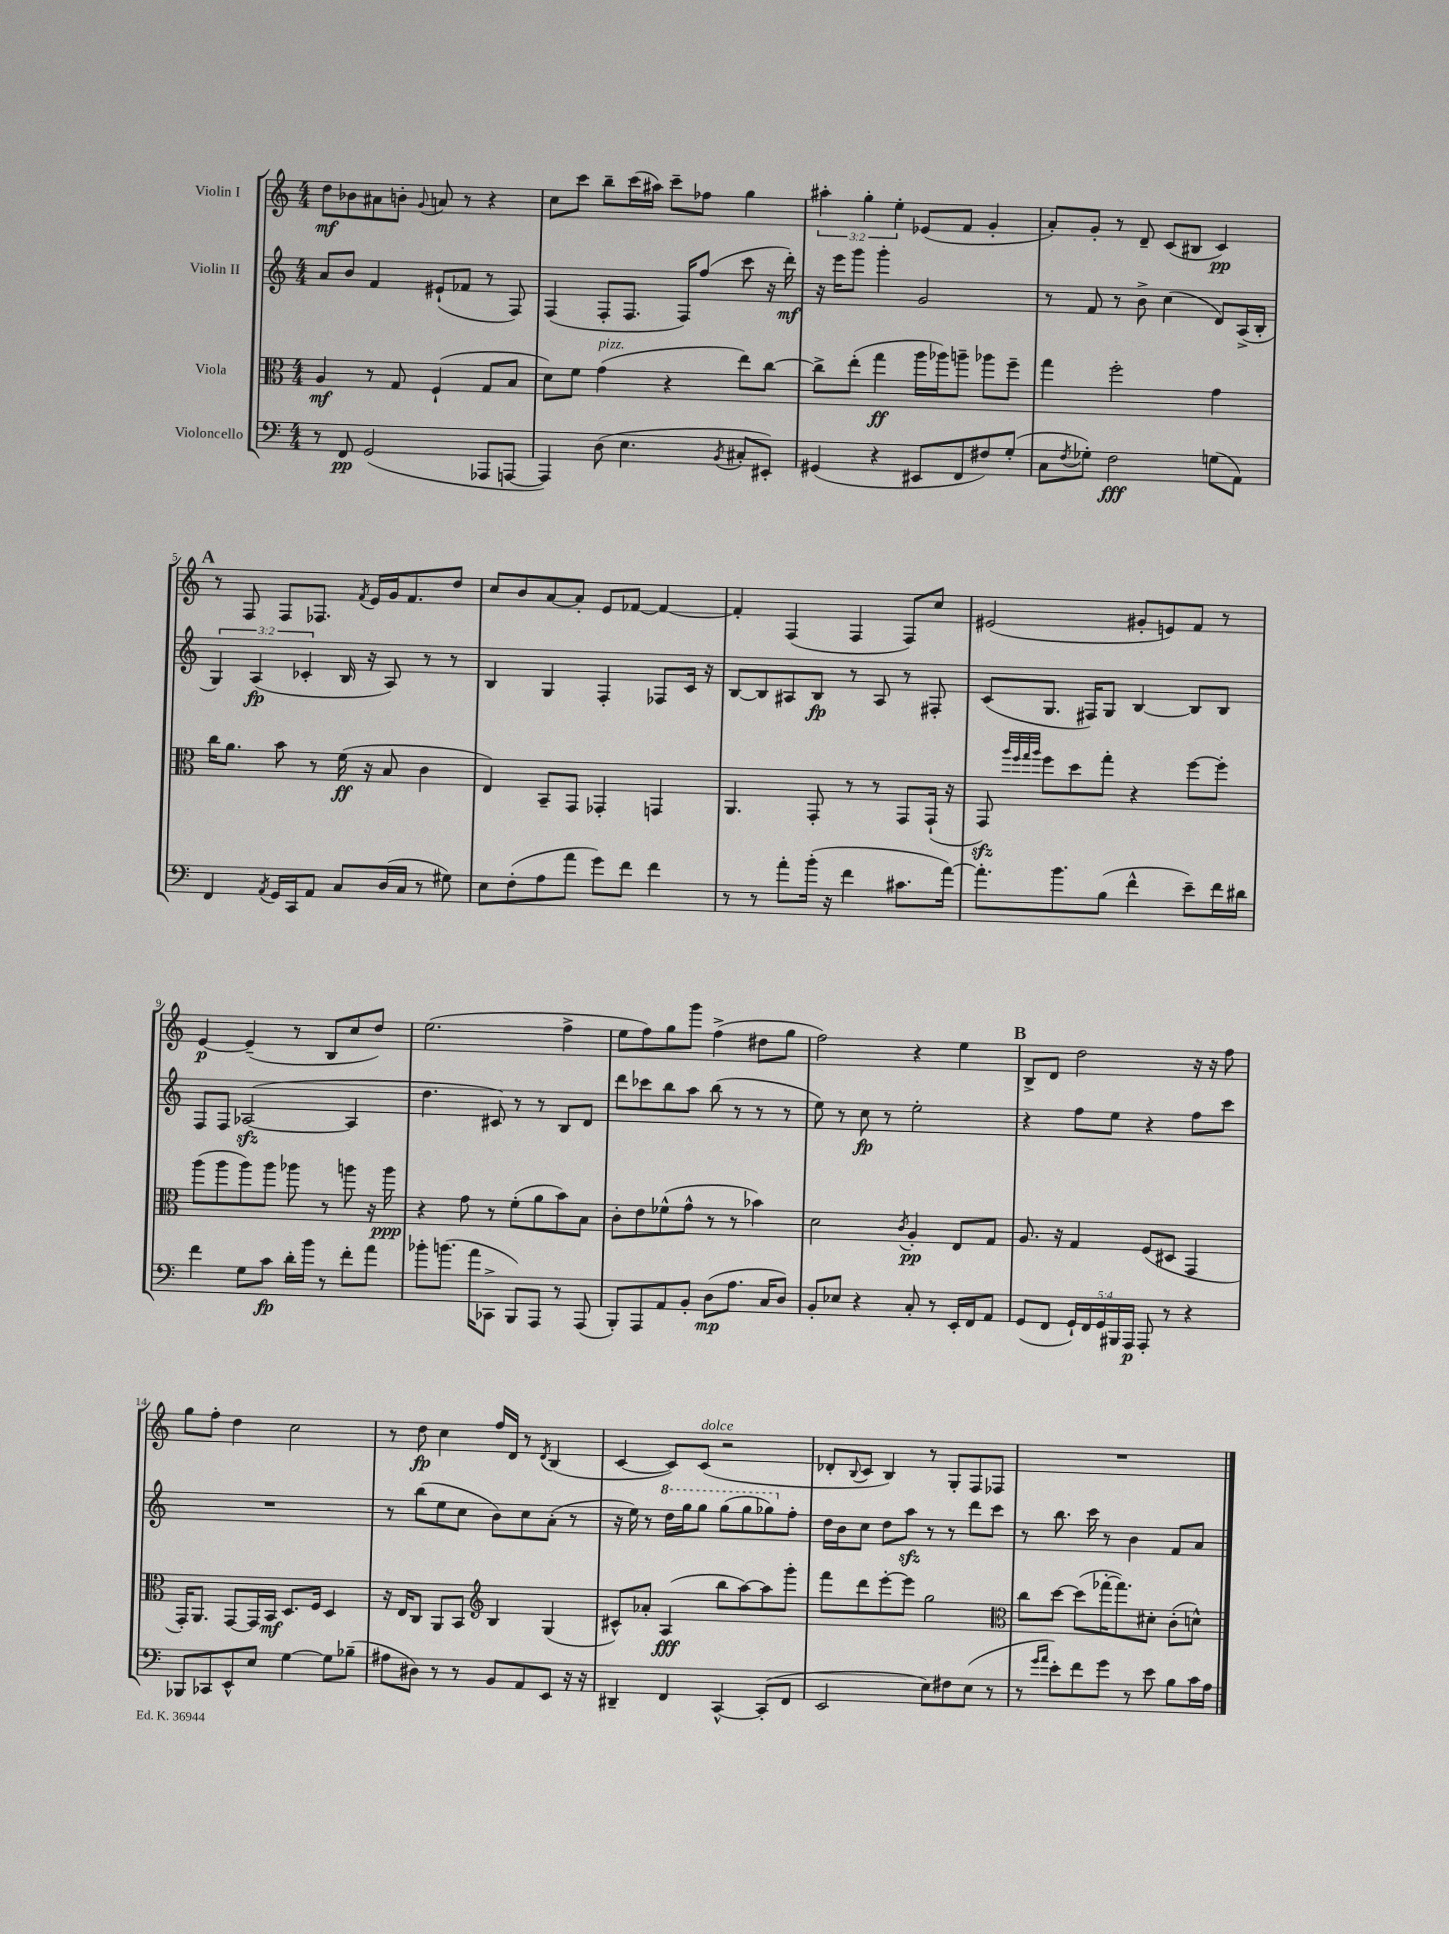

**kern	**dynam	**kern	**dynam	**kern	**dynam	**kern	**dynam
*part4	*part4	*part3	*part3	*part2	*part2	*part1	*part1
*staff4	*staff4	*staff3	*staff3	*staff2	*staff2	*staff1	*staff1
*I"Violoncello	*	*I"Viola	*	*I"Violin II	*	*I"Violin I	*
*clefF4	*	*clefC3	*	*clefG2	*	*clefG2	*
*k[]	*	*k[]	*	*k[]	*	*k[]	*
*M4/4	*	*M4/4	*	*M4/4	*	*M4/4	*
=1	=1	=1	=1	=1	=1	=1	=1
8r	.	4A/	mf	8a/L	.	8dd\L	mf
8FF/	pp	.	.	8b/J	.	8b-X\	.
(2GG/	.	8r	.	4f/	.	8a#X\	.
.	.	8G/	.	.	.	8bn'\J	.
.	.	.	.	.	.	8qqg/	.
.	.	(4F`/	.	(8e#X`/L	.	8an/	.
.	.	.	.	8f-X/J	.	8r	.
8AAA-X/L	.	8G/L	.	8r	.	4r	.
[8AAAn/J	.	8B/J	.	8F/)	.	.	.
=2	=2	=2	=2	=2	=2	=2	=2
4AAA/])	.	8d\L)	.	(4F/	.	8cc\L	.
.	.	8f\J	.	.	.	8ccc\J	.
!	!	!LO:TX:a:i:t=pizz.	!	!	!	!	!
(8D\	.	(4g\	.	8F'/L	.	8bb~\L	.
4.E\	.	.	.	8.F/J	.	(16ccc\L	.
.	.	.	.	.	.	16aa#X\JJ)	.
.	.	4r	.	.	.	8ccc~\L	.
.	.	.	.	16F/KL)	.	.	.
.	.	.	.	(8ff/J	.	8ff-X\J	.
8qBB/	.	.	.	.	.	.	.
8C#X'/L	.	8ee\L)	.	8ccc\	.	4gg\	.
8EE#X'/J)	.	[8cc\J	.	16r	.	.	.
.	.	.	.	16ddd'\)	mf	.	.
=3	=3	=3	=3	=3	=3	=3	=3
(4GG#X/	.	8cc^\L]	.	16r	.	6aa#X'\	.
.	.	.	.	16eee\KL	.	.	.
.	.	(8ee'\J	.	8ggg\J	.	.	.
.	.	.	.	.	.	6gg'\	.
4r	.	4gg\	ff	4ggg'\	.	.	.
.	.	.	.	.	.	6ee'\	.
8EE#X/L	.	16aa\LL	.	2g/	.	(8e-X/L	.
.	.	16aa-X\J)	.	.	.	.	.
8FF/	.	8aan~\J	.	.	.	8f/J	.
8F#X/)	.	8aa-X\L	.	.	.	4g'/	.
(8G'/J	.	8ff~\J	.	.	.	.	.
=4	=4	=4	=4	=4	=4	=4	=4
8C\L	.	4gg\	.	8r	.	8a'/L)	.
8qF/	.	.	.	.	.	.	.
8G-X'\J)	.	.	.	8f/	.	8g'/J	.
2F\	fff	2ff'\	.	8r	.	8r	.
.	.	.	.	8b^\	.	8d~/	.
.	.	.	.	(4cc\	.	(8c/L	.
.	.	.	.	.	.	8B#X/J	.
(8Gn\L	.	4g\	.	8d/L)	.	4c/)	pp
8AA\J)	.	.	.	(16A^/L	.	.	.
.	.	.	.	16B'/JJ	.	.	.
!!LO:LB:g=z
!!LO:REH:place=s1:t=A
=5	=5	=5	=5	=5	=5	=5	=5
4FF/	.	16cc\KL	.	6G/)	.	8r	.
.	.	8.a\J	.	.	.	.	.
.	.	.	.	.	.	8F/	.
.	.	.	.	(6A/	fp	.	.
8qAA/	.	.	.	.	.	.	.
16GG/LL	.	8b\	.	.	.	8F/L	.
16CC/J	.	.	.	.	.	.	.
.	.	.	.	6c-X'/	.	.	.
8AA/J	.	8r	.	.	.	8.F-X/J	.
8C/L	.	(16f\	ff	16B/	.	.	.
.	.	.	.	.	.	8qf/	.
.	.	16r	.	16r	.	16e/LL	.
(16D/L	.	8B/	.	8A/)	.	16g/J	.
16C/JJ	.	.	.	.	.	8.f/	.
8r	.	4c\	.	8r	.	.	.
8G#X\)	.	.	.	8r	.	8dd/J	.
=6	=6	=6	=6	=6	=6	=6	=6
8E\L	.	4E/)	.	4B/	.	8cc/L	.
(8F'\	.	.	.	.	.	8b/	.
8A\	.	8BB~/L	.	4G/	.	[8a/	.
8a\J	.	8GG/J	.	.	.	8a'/J]	.
8g\L)	.	4GG-X'/	.	4F'/	.	8e/L	.
8f\J	.	.	.	.	.	[8f-X/J	.
4f\	.	4GGn/	.	8F-X/L	.	4f-/_	.
.	.	.	.	16c/Jk	.	.	.
.	.	.	.	16r	.	.	.
=7	=7	=7	=7	=7	=7	=7	=7
8r	.	4.AA/	.	[8B/L	.	4f-'/]	.
8r	.	.	.	8B/]	.	.	.
8a'\L	.	.	.	8A#X/	.	(4F/	.
(16b'\Jk	.	8GG'/	.	8B/J	fp	.	.
16r	.	.	.	.	.	.	.
4f\	.	8r	.	8r	.	4F/	.
.	.	8r	.	8A#/	.	.	.
8.c#X\L	.	8GG/L	.	8r	.	8F/L)	.
.	.	(16GG`/Jk	.	8F#X'/	.	8cc/J	.
[16a\Jk)	.	16r	.	.	.	.	.
=8	=8	=8	=8	=8	=8	=8	=8
8.a'\L]	.	8GGzz/)	.	(8c/L	.	(2e#X/	.
.	.	32qqaa/LLL	.	.	.	.	.
.	.	32qqff/	.	.	.	.	.
.	.	32qqgg/	.	.	.	.	.
.	.	32qqaa/JJJ	.	.	.	.	.
.	.	8ff\L	.	8.G/J	.	.	.
8.b\	.	.	.	.	.	.	.
.	.	8dd\	.	.	.	.	.
.	.	.	.	16F#X/KL)	.	.	.
(8B\J	.	8gg'\J	.	8G/J	.	.	.
4f^^\	.	4r	.	[4B/	.	8g#X'/L	.
.	.	.	.	.	.	8en/)	.
8e~\L)	.	[8ff\L	.	8B/L]	.	8f/J	.
16f\L	.	8ff'\J]	.	8B/J	.	8r	.
16d#X\JJ	.	.	.	.	.	.	.
!!LO:LB:g=z
=9	=9	=9	=9	=9	=9	=9	=9
4f\	.	(8aa\L	.	8F/L	.	[4e/	p
.	.	8aa\	.	8F/J	.	.	.
8G\L	.	8aa\)	.	([2A-Xzz/	.	(4e~/]	.
8c\J	fp	8aa\J	.	.	.	.	.
16d'\LL	.	8aa-X\	.	.	.	8r	.
16b\JJ	.	.	.	.	.	.	.
8r	.	8r	.	.	.	8B/L	.
8f'\L	.	8aan\	.	4A-/]	.	8cc/	.
8a\J	.	16r	.	.	.	8dd/J)	.
.	.	16aa\	ppp	.	.	.	.
=10	=10	=10	=10	=10	=10	=10	=10
8b-X'\L	.	4r	.	4.dd\	.	(2.ee\	.
(8.bn\J	.	.	.	.	.	.	.
.	.	8g\	.	.	.	.	.
16a\KL	.	.	.	.	.	.	.
8CC-X^\J	.	8r	.	8c#X/)	.	.	.
8BBB/L)	.	(8f'\L	.	8r	.	.	.
8AAA/J	.	8a\	.	8r	.	.	.
8r	.	8b\)	.	8B/L	.	4ff^\	.
(8AAA/	.	8B\J	.	8d/J	.	.	.
=11	=11	=11	=11	=11	=11	=11	=11
8BBB'/L)	.	8c'\L	.	8ddd\L	.	8ee\L	.
8AAA/	.	8e\	.	8ccc-X\	.	8ff\)	.
8AA/	.	(8f-X^^\	.	8bb\	.	8gg\	.
8BB'/J	.	8g^^\J	.	8aa\J	.	8ggg\J	.
(8D\L	mp	8r	.	(8bb\	.	(4ff^\	.
8.A\J	.	8r	.	8r	.	.	.
.	.	4b-X\)	.	8r	.	8dd#X\L	.
16C/KL	.	.	.	.	.	.	.
8D/J)	.	.	.	8r	.	8gg\J	.
=12	=12	=12	=12	=12	=12	=12	=12
8BB'/L	.	2d\	.	8ee\)	.	2ff\)	.
8E-X/J	.	.	.	8r	.	.	.
4r	.	.	.	8cc\	fp	.	.
.	.	.	.	8r	.	.	.
.	.	8qc/	.	.	.	.	.
8C'/	.	4A'/	pp	2ee'\	.	4r	.
8r	.	.	.	.	.	.	.
16EE'/LL	.	8E/L	.	.	.	4ee\	.
16FF/J	.	.	.	.	.	.	.
8AA/J	.	8G/J	.	.	.	.	.
!!LO:REH:place=s1:t=B
=13	=13	=13	=13	=13	=13	=13	=13
(8GG/L	.	8.A/	.	4r	.	8B^/L	.
8FF/J	.	.	.	.	.	8d/J	.
.	.	16r	.	.	.	.	.
20GG`/LL)	.	4G/	.	8ff\L	.	2dd\	.
20FF/	.	.	.	.	.	.	.
20GG/	.	.	.	.	.	.	.
.	.	.	.	8ee\J	.	.	.
20BBB#X/	.	.	.	.	.	.	.
20AAA/JJ	p	.	.	.	.	.	.
8AAA'/	.	(8F/L	.	4r	.	.	.
8r	.	8D#X/J	.	.	.	.	.
4r	.	4GG/	.	8ff\L	.	16r	.
.	.	.	.	.	.	16r	.
.	.	.	.	8ccc\J	.	8ff\	.
!!LO:LB:g=z
=14	=14	=14	=14	=14	=14	=14	=14
8BBB-X/L	.	16GG'/KL)	.	1r	.	8gg\L	.
.	.	8.AA/J	.	.	.	.	.
8CC-X/	.	.	.	.	.	8ff'\J	.
8EE^^/	.	[8GG/L	.	.	.	4dd\	.
8E/J	.	16GG/L]	.	.	.	.	.
.	.	16BB/JJ	mf	.	.	.	.
[4G\	.	8.D/L	.	.	.	2cc\	.
.	.	16F/Jk	.	.	.	.	.
8G\L]	.	4D/	.	.	.	.	.
(8B-X~\J	.	.	.	.	.	.	.
=15	=15	=15	=15	=15	=15	=15	=15
8A#X\L	.	16r	.	8r	.	8r	.
.	.	16E/KL	.	.	.	.	.
8D#X\J)	.	8C/J	.	(8bb\L	.	8dd\	fp
8r	.	8AA/L	.	8ee\	.	4cc\	.
8r	.	8BB/J	.	8cc\J	.	.	.
*	*	*clefG2	*	*	*	*	*
8BB/L	.	4B/	.	8b\L)	.	16ff/LL	.
.	.	.	.	.	.	16d/JJ	.
8AA/	.	.	.	8cc\	.	8r	.
.	.	.	.	.	.	8qd/	.
8EE/J	.	(4G/	.	(8a'\J	.	(4B/	.
16r	.	.	.	8r	.	.	.
16r	.	.	.	.	.	.	.
=16	=16	=16	=16	=16	=16	=16	=16
4DD#X~/	.	8c#X^^/L)	.	16r	.	[4c/	.
.	.	.	.	16ee\)	.	.	.
.	.	8a-X'/J	.	8r	.	.	.
*	*	*	*	*8va	*	*	*
4FF/	.	(4A/	fff	16ddd\LL	.	8c/L])	.
.	.	.	.	16ggg\J	.	.	.
!	!	!	!	!	!	!LO:TX:a:i:t=dolce	!
.	.	.	.	8ggg\J	.	(8c/J	.
[4CC^^/	.	8bb\L	.	(8ggg\L	.	2r	.
.	.	[8aa\)	.	8ggg\	.	.	.
(8CC'/L]	.	8aa\]	.	8ggg-X\)	.	.	.
*	*	*	*	*X8va	*	*	*
8FF/J	.	8ggg'\J	.	8ff'\J	.	.	.
=17	=17	=17	=17	=17	=17	=17	=17
2EE/	.	8fff\L	.	16dd\LL	.	8d-X'/L	.
.	.	.	.	16b\J	.	.	.
.	.	.	.	.	.	8qqB/	.
.	.	8ddd\	.	8cc\J	.	8c/J	.
.	.	[8eee'\	.	8dd\L	.	4B/)	.
.	.	8eee\J]	.	8aazz\J	.	.	.
8E\L)	.	2gg\	.	8r	.	8r	.
8F#X\	.	.	.	8r	.	8G'/L	.
(8E\J	.	.	.	8ddd\L	.	8F/	.
8r	.	.	.	8ccc\J	.	8F-X/J	.
=18	=18	=18	=18	=18	=18	=18	=18
*	*	*clefC3	*	*	*	*	*
8r	.	8cc\L	.	8r	.	1r	.
16qqg/LL	.	.	.	.	.	.	.
16qqa/JJ	.	.	.	.	.	.	.
8e'\L)	.	[8dd\J	.	8.bb\	.	.	.
8f\	.	(8dd\L]	.	.	.	.	.
.	.	.	.	16ccc\	.	.	.
8g\J	.	[16gg-X'\K	.	8r	.	.	.
.	.	8.gg-\])	.	.	.	.	.
8r	.	.	.	4b\	.	.	.
8e\	.	8d#X'\J	.	.	.	.	.
8B\L	.	(8c'\L	.	8f/L	.	.	.
16c\L	.	8dn^^\J)	.	8a/J	.	.	.
16A\JJ	.	.	.	.	.	.	.
==	==	==	==	==	==	==	==
*-	*-	*-	*-	*-	*-	*-	*-
